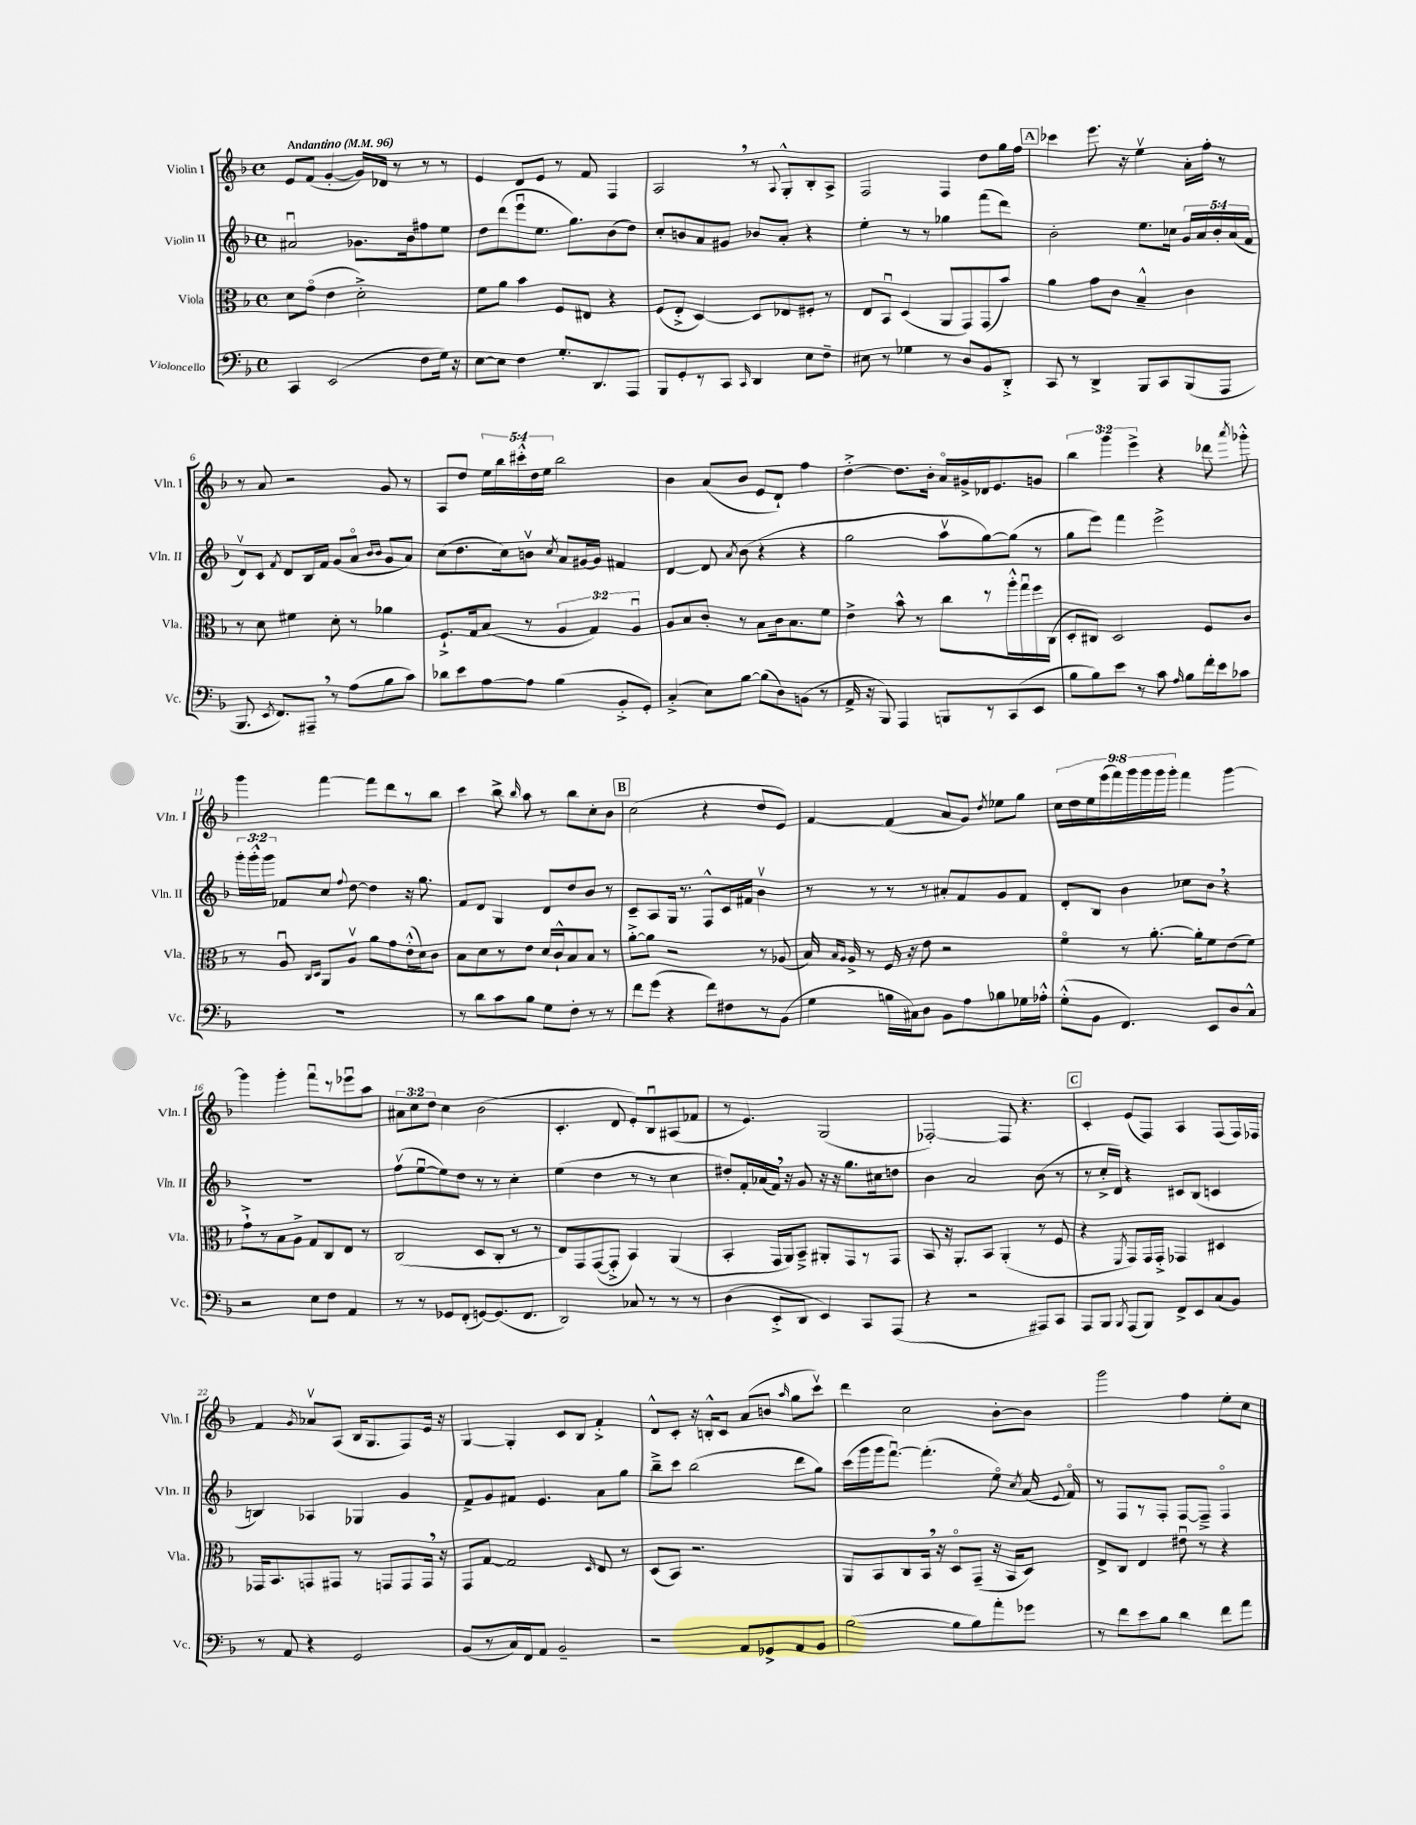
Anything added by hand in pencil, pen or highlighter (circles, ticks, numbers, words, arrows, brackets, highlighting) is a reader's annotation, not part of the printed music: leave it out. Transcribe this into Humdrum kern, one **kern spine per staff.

**kern	**kern	**kern	**kern
*staff4	*staff3	*staff2	*staff1
*clefF4	*clefC3	*clefG2	*clefG2
*k[b-]	*k[b-]	*k[b-]	*k[b-]
*M4/4	*M4/4	*M4/4	*M4/4
*met(c)	*met(c)	*met(c)	*met(c)
*MM96	*MM96	*MM96	*MM96
4CC	8d	2a#u	8e
.	(8go	.	(8f
(2EE	4e	.	[4g'
.	2d'^)	8.g-	16g])
.	.	.	16d-
.	.	.	8r
.	.	16b-	.
8F	.	8ff#	8r
16G)	.	8ee	8r
16r	.	.	.
=	=	=	=
[8E	8f	8dd	4e
8E]	8a	(8ddd	.
4F	4b-	8eeeu	8d
.	.	8.ee	8e
8.G'	8F	.	8r
.	.	8.gg)	.
.	8E#	.	8f
8.DD	.	.	.
.	4r	(8b-	4F
8AAA	.	8dd)	.
=	=	=	=
8BBB-	(8F	8cc'	2A
8GG'	8E'^	8b	.
8r	[4D)	8a	.
8CC	.	8g#	.
16qqCC	.	.	.
4DD	8D]	8b-	8r
.	.	.	8qqA
.	8E-	8a'	8G'^^
8E	8F#'	4r	8B-'
8F~	8r	.	8A^
=	=	=	=
8E#	8E	4ee'	2F
8r	8BB-u	.	.
4G-	(4D	8r	.
.	.	8r	.
8r	8AA	4gg-	4F
8D	8GG)	.	.
8BB-	(8GG	(8fff	8dd
8DD'^	8b-)	8ddd)	16gg
.	.	.	16ff
=	=	=	=
8CC	4a	2b-'	4ccc-
8r	.	.	.
4DD^	8g	.	8.eee
.	8c	.	.
.	.	.	16r
8BBB-	4B-~^^	8.ee	4eev
8CC	.	.	.
.	.	16cc-	.
(8BBB-	4c	20g	16a'
.	.	20a	.
.	.	.	16ff'
.	.	20b-'	.
8AAA	.	.	8r
.	.	(20a	.
.	.	20f	.
=	=	=	=
8.BBB-	8r	8dv)	8r
.	8d	8c	8a
8qEE	.	.	.
8.FF)	.	.	.
.	.	8qf	.
.	4f#	8d	2r
8AAA#~	.	16B-	.
.	.	16f	.
8r	8d'	(8g	.
(8A	8r	8ao	.
.	.	16qqb-	.
.	.	16qqb-	.
8B-	4a-	8g	8g
8c)	.	8a)	8r
=	=	=	=
8d-	8.F`^	(8cc	8A
8e	.	8.dd	8dd
.	16G	.	.
[8A	(8B-	.	20ee
.	.	.	20bb-
.	.	16cc)	.
.	.	.	20ccc#'^^
8A]	8r	8bv	.
.	.	.	20dd
.	.	.	20ee
.	.	8qcc	.
(4B-	6A	8a	2bb-
.	.	[16g#	.
.	6G)	.	.
.	.	16g#]	.
8BB-'^	.	4f#	.
.	6Au	.	.
8GG')	.	.	.
=	=	=	=
(4C'^	8A	[4d	4b-
.	8B-	.	.
8E)	8c'	8d]	(8a
.	.	8qa	.
[8B-	8r	(8b-	8b-
(8B-]	8B-	4r	8e
8D)	16c	.	8d`)
.	8.B-	.	.
(8BB	.	4r	4ff
8r	8f	.	.
=	=	=	=
16AA^	4e^	2gg	[4dd'^
16r	.	.	.
8BBB-)	.	.	.
4AAA	8b-^^	.	8.dd]
.	8r	.	.
.	.	.	16b-'
8BBB	8cc	8aav	16ao
.	.	.	16g#^
8r	8r	[8gg)	16d-
.	.	.	8.e
(8CC	16aa'^^	(8gg]	.
.	16ggu	.	.
8EE	16ff	8r	8g
.	(16C	.	.
=	=	=	=
8B-	8D'	8gg	6bb-
8B-)	8C#)	8eee)	.
.	.	.	6ggg
8e	2D	4fff	.
.	.	.	6eee^
8r	.	.	.
8c	.	2eee^	4r
16qqA	.	.	.
8B-	.	.	.
16f'	8F	.	8ddd-
16e	.	.	.
.	.	.	8qaaa
8c-	8c	.	8ggg-'^^
=	=	=	=
1r	8r	24ggg'	4ggg
.	.	24ggg'^^	.
.	.	24ggg	.
.	8Au	8f-	.
.	16qqC	.	.
.	16qqD	.	.
.	8AA	8cc	[4fff
.	.	8qqff	.
.	8Av	[8dd	.
.	8a	4dd]	8fff]
.	8g	.	8ddd
.	(16e'^^	16r	8r
.	16d)	8.gg	.
.	8c	.	8bb-
=	=	=	=
8r	8B-	8f	4ccc
8d	8d	8d	.
8c	8r	4G	8bb-^
.	.	.	16qqbb-
8B-	8e	.	8aa
8G	16d	8d	8r
.	16c`^^	.	.
8F'	8B-	8dd	8bb-
8r	8B-	8b-	8cc'
8r	8r	8r	8b-
=	=	=	=
8f	[8a'^	8c~	(2cc
(8g	8a]	8A	.
4r	2r	16G	.
.	.	8.r	.
8f)	.	8F^^	4r
8F#	.	16c	.
.	.	16f#	.
8r	8r	4b-v	8dd
(8BB-	(8A-	.	8e)
=	=	=	=
4G	16B-)	8r	[4f
.	16qqB-	.	.
.	16qqA	.	.
.	16A^	.	.
.	8r	8r	.
16B	16F	8r	(4f]
16C#)	16r	.	.
8D	8e	8r	.
8BB-	2r	8a#'	8a
8A	.	8f	8g)
.	.	.	8qdd
8B-	.	8g	8ee-
16G-	.	8f	8gg
16A-'^^	.	.	.
=	=	=	=
(8G'^^	4fo	8d'	18cc
.	.	.	18dd
.	.	.	18ee
8BB-	.	8B-	.
.	.	.	(18eee
.	.	.	18fff)
4.FF)	8r	4b-	.
.	.	.	18ggg
.	.	.	18ggg
.	[8.a'	.	.
.	.	.	18ggg
.	.	.	18ggg'
.	.	8cc-	4fff
.	16a']	.	.
8EE	8f	8b-	.
8D	(8e	4r	[4ggg
8C^^	8f)	.	.
=	=	=	=
2r	8g`^	1r	4ggg]
.	8r	.	.
.	8B-	.	4ggg'
.	8A^	.	.
8E	8G	.	8fffu
8F	8C	.	8r
4AA	8E	.	8eee-u
.	8r	.	8aa
=	=	=	=
8r	(2C	(8ffv	12a#
.	.	.	12cc
8r	.	[8eeu	.
.	.	.	12dd
8GG-	.	8ee])	4cc
(8FF'	.	8dd	.
[8GG)	8D	8r	(2b-
(8.GG]	8C'	8r	.
.	8r	4cc'	.
8.FF	.	.	.
.	8r	.	.
=	=	=	=
2DD)	8E)	(4ee	4.c'
.	8GG	.	.
.	([8GG	4dd	.
.	8GG'^]	.	8d
8C-	4BB-)	8r	8e')
8r	.	8r	8B-u
8r	(4AA	4cc	(8A#
8r	.	.	8f-
=	=	=	=
(4D	4BB-'	8dd#')	8r
.	.	16f'	4.e)
.	.	(16a-	.
8EE'^	16GG	16f)	.
.	16AA)	16r	.
8DD	8BB-~^	8g	.
4EE)	8AA#'	16r	(2G
.	.	16r	.
.	8GG	8.gg	.
8CC	8r	.	.
.	.	16cc#	.
(8AAA	8GG	8dd	.
=	=	=	=
4r	8BB-	4b-	[2F-')
.	16r	.	.
.	8.AA'	.	.
2r	.	2a	.
.	8BB-	.	.
.	(4AA'	.	8F-]
.	.	.	4.r
8AAA#)	8r	(8b-	.
8CC	8F	8r	.
=	=	=	=
8AAA	4r	8r	4c'
8BBB-	.	16cc'^	.
.	.	16d)	.
8qBBB-	8qFF	.	.
(8AAA	8GG)	4r	(8e
8BBB-)	16GG	.	8F)
.	16GG'^	.	.
8FF^	4GG-	8c#	4A
8EE	.	(8B-	.
(8C	4D#	4c	(8F
8BB-)	.	.	16F)
.	.	.	16F-
=	=	=	=
8r	16GG-	4B)	4f
.	8.BB-	.	.
8AA	.	.	.
.	.	.	8qg
4r	8GG	4A-	8a-v
.	8GG#	.	(8A
2GG	8r	4G-	16B-
.	.	.	8.G
.	8GG	.	.
.	8GG	4g	8F)
.	16GG	.	16e
.	16r	.	16r
=	=	=	=
(8BB-	8GG	8f^	[4G
8r	[8G	8g	.
16C)	2G]	8f#	4G']
16FF	.	.	.
8AA	.	4.e	.
2BB-~	.	.	8c
.	.	.	8B-
.	16qqD	.	.
.	8E	8a	4f'^
.	8r	8gg	.
=	=	=	=
2r	(8D	8bb-~^	8d^^
.	8BB-)	8ccc	8c'
.	2.r	(2bb-	16r
.	.	.	16B'^^
.	.	.	8c
8AA	.	.	(8a
8GG-^	.	.	8b
.	.	.	16qqaa
8AA	.	8ddd	8gg
8BB-	.	8gg)	8cccv)
=	=	=	=
([2B-	8AA	(16ccc	4ddd
.	.	16ggg	.
.	8BB-	16ggg	.
.	.	[8.fffu)	.
.	8C	.	2cc
.	16BB-	(4.fff']	.
.	16r	.	.
8B-]	8Do	.	.
8B-)	(8GG~	.	.
8a'	16r	8eeo)	[8b-'
.	16BB-	.	.
.	.	8qcc	.
8g-	8D)	(16a	8b-]
.	.	8qqe	.
.	.	16fo)	.
=	=	=	=
8r	8E^	8r	2ggg
8f	8C	8F	.
8e	4E	8r	.
8B-	.	8F'	.
4d	8e#u	[8F	4ff
.	8r	8F~^]	.
8f	4r	4Fo	8ee'
8a	.	.	8cc
==	==	==	==
*-	*-	*-	*-
